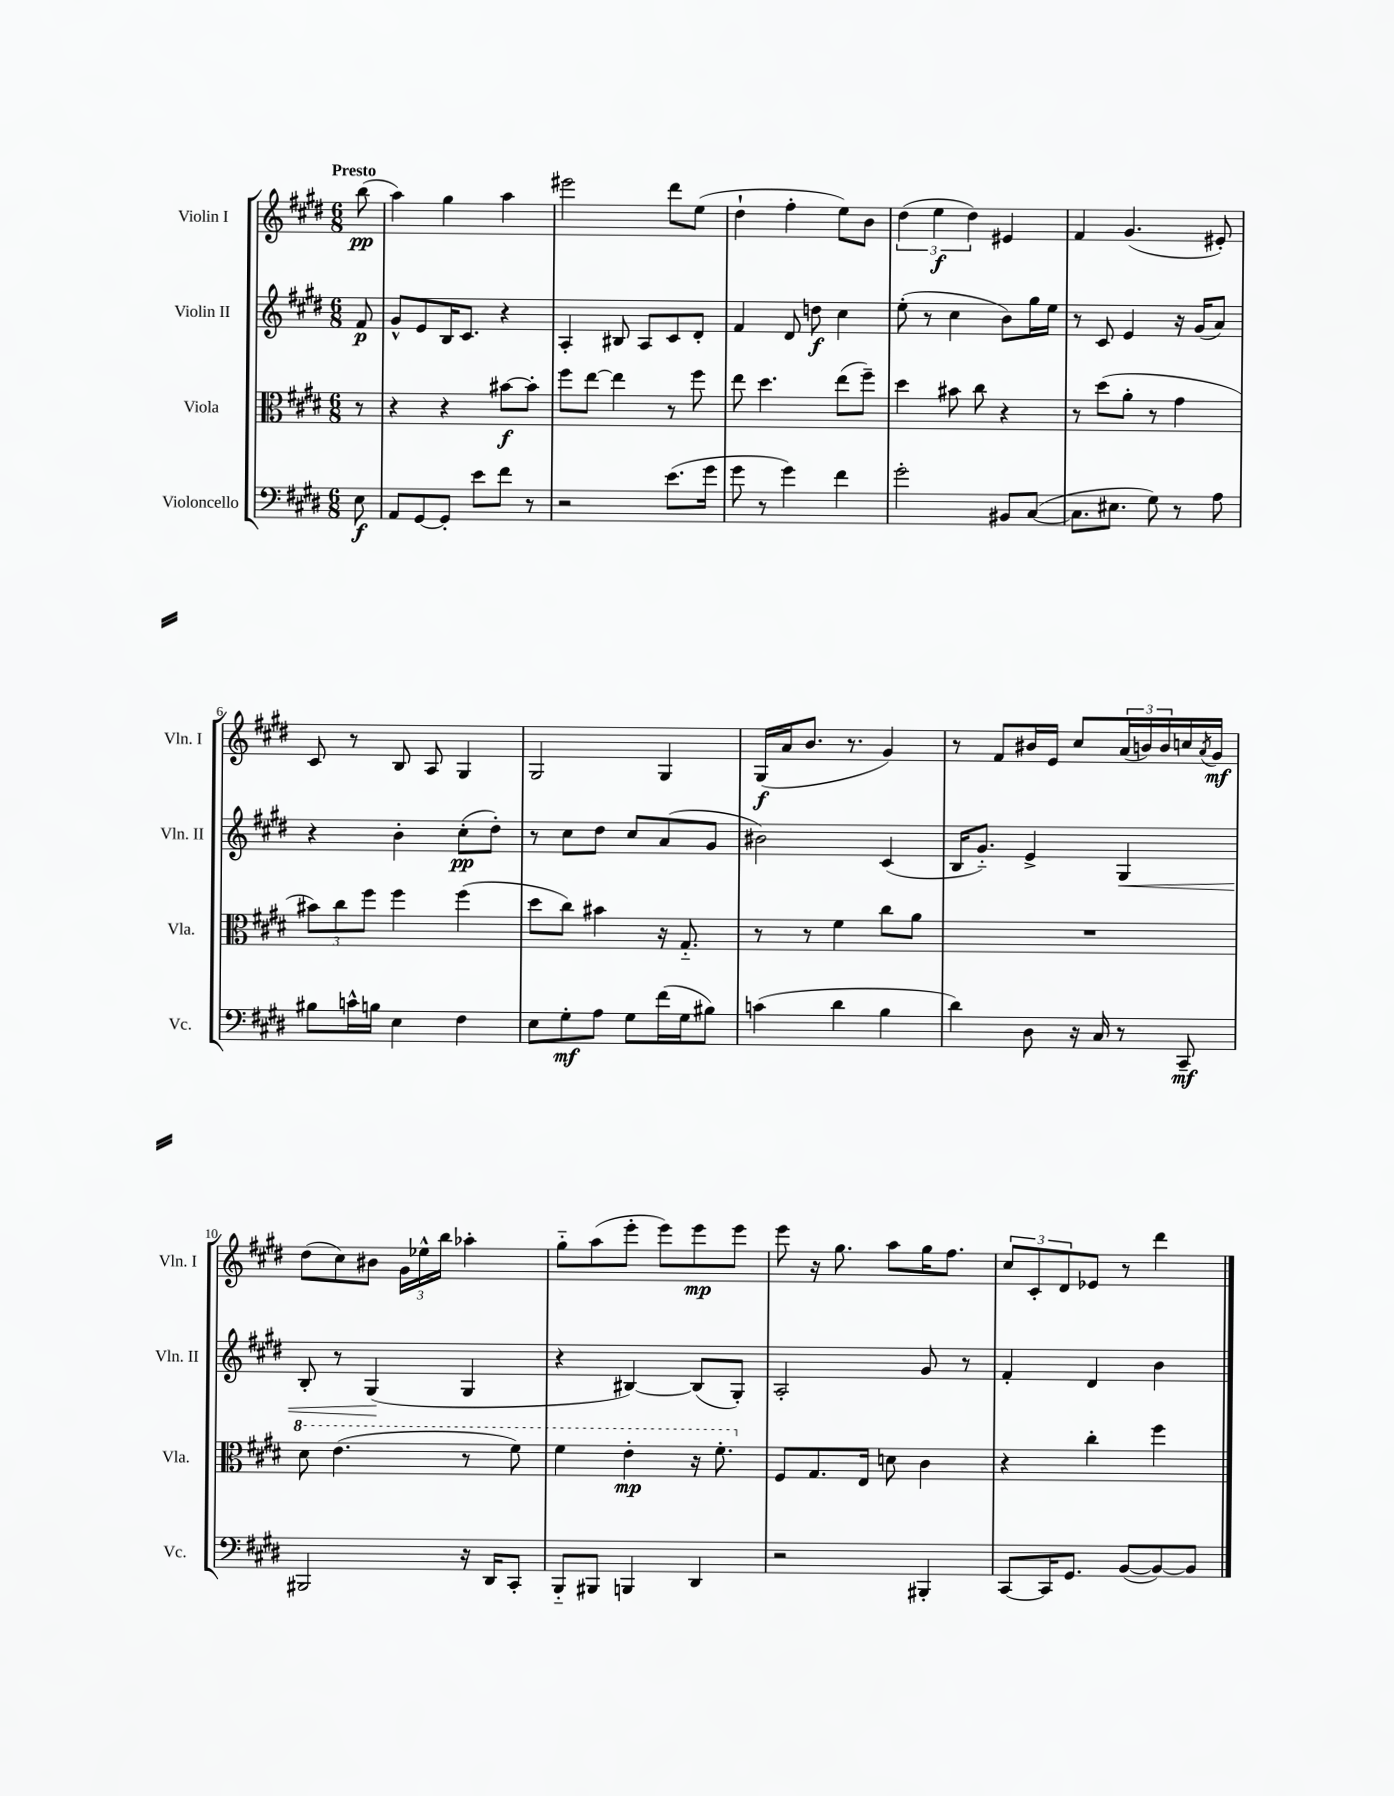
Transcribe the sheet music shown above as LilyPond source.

<<
\new StaffGroup <<
\new Staff = "s0" \with { instrumentName = "Violin I" shortInstrumentName = "Vln. I" } {
    \clef treble \key e \major \numericTimeSignature \time 6/8 \partial 8 \tempo "Presto"
    b''8\pp( |
    a''4) gis''4 a''4 |
    eis'''2 dis'''8 e''8( |
    dis''4-! fis''4-. e''8) b'8 |
    \tuplet 3/2 { dis''4( e''4\f dis''4) } eis'4 |
    fis'4 gis'4.( eis'8-.) |
    cis'8 r8 b8 a8 gis4 |
    gis2 gis4 |
    gis16\f( a'16 b'8. r8. gis'4) |
    r8 fis'8 bis'16 e'16 cis''8 \tuplet 3/2 { a'16( b'16) b'16 } c''16 \acciaccatura { a'8 } gis'16\mf |
    dis''8( cis''8) bis'8 \tuplet 3/2 { gis'16 ees''16-^ b''16 } aes''4-. |
    gis''8-_ a''8( e'''8-. e'''8) e'''8\mp e'''8 |
    e'''8 r16 gis''8. a''8 gis''16 fis''8. |
    \tuplet 3/2 { cis''8 cis'8-. dis'8 } ees'8 r8 dis'''4 \bar "|." |
}
\new Staff = "s1" \with { instrumentName = "Violin II" shortInstrumentName = "Vln. II" } {
    \clef treble \key e \major \numericTimeSignature \time 6/8 \partial 8
    fis'8\p |
    gis'8-^ e'8 b16 cis'8. r4 |
    a4-. bis8 a8 cis'8 dis'8-. |
    fis'4 dis'8 d''8\f cis''4 |
    e''8-.( r8 cis''4 b'8) gis''16 e''16 |
    r8 cis'8 e'4 r16 gis'16( a'8) |
    r4 b'4-. cis''8-.\pp( dis''8-.) |
    r8 cis''8 dis''8 cis''8 a'8( gis'8 |
    bis'2) cis'4( |
    b16 gis'8.-_) e'4-> gis4\< |
    b8-. r8 gis4\!( gis4 |
    r4 bis4~) bis8( gis8-.) |
    a2-. gis'8 r8 |
    fis'4-. dis'4 b'4 \bar "|." |
}
\new Staff = "s2" \with { instrumentName = "Viola" shortInstrumentName = "Vla." } {
    \clef alto \key e \major \numericTimeSignature \time 6/8 \partial 8
    r8 |
    r4 r4 bis'8~\f bis'8-. |
    fis''8 e''8~ e''4 r8 fis''8 |
    e''8 dis''4. e''8( fis''8--) |
    dis''4 bis'8 cis''8 r4 |
    r8 dis''8( a'8-. r8 gis'4 |
    \tuplet 3/2 { bis'8) cis''8 fis''8 } fis''4 fis''4( |
    dis''8 cis''8) bis'4 r16 gis8.-_ |
    r8 r8 fis'4 cis''8 a'8 |
    R2. |
    \ottava #1 dis''8 e''4.( r8 fis''8) |
    fis''4 e''4-.\mp r16 fis''8.-. \ottava #0 |
    fis8 gis8. e16 d'8 cis'4 |
    r4 cis''4-. fis''4 \bar "|." |
}
\new Staff = "s3" \with { instrumentName = "Violoncello" shortInstrumentName = "Vc." } {
    \clef bass \key e \major \numericTimeSignature \time 6/8 \partial 8
    e8\f |
    a,8 gis,8~ gis,8-. e'8 fis'8 r8 |
    r2 e'8.( gis'16 |
    gis'8 r8 gis'4) fis'4 |
    gis'2-. bis,8 cis8~( |
    cis8. eis8. gis8) r8 a8 |
    bis8 c'16-^ b16 e4 fis4 |
    e8 gis8-.\mf a8 gis8 fis'16( gis16 bis8) |
    c'4( dis'4 b4 |
    dis'4) dis8 r16 cis16 r8 cis,8--\mf |
    bis,,2 r16 dis,16 cis,8-. |
    b,,8-_ bis,,8 b,,4 dis,4 |
    r2 bis,,4-. |
    cis,8~ cis,16 gis,8. b,8~( b,8~) b,8 \bar "|." |
}
>>
>>
